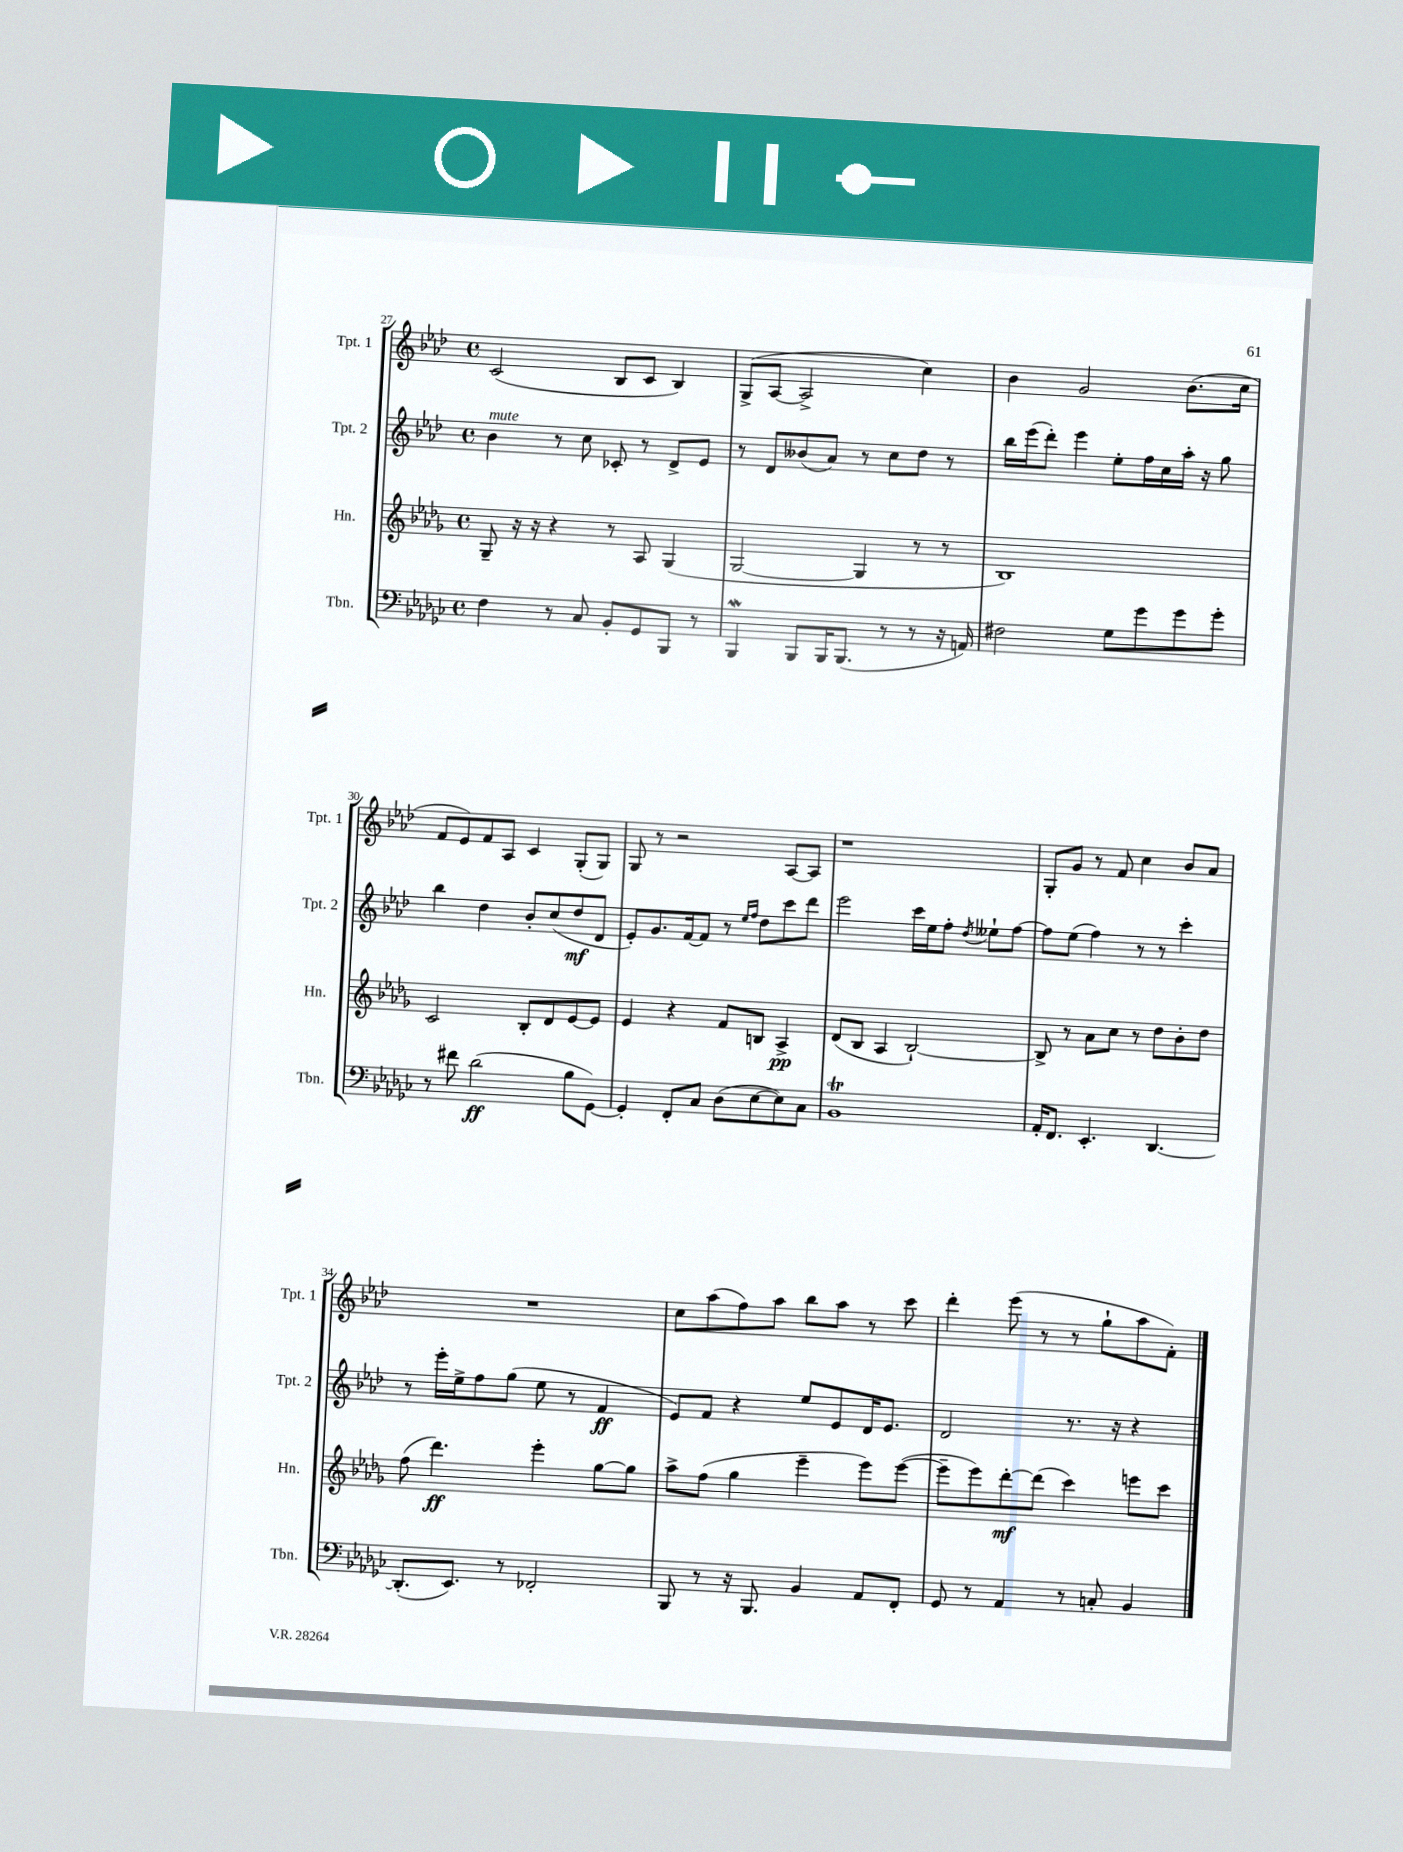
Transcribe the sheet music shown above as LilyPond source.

<<
\new StaffGroup <<
\new Staff = "s0" \with { instrumentName = "Tpt. 1" shortInstrumentName = "Tpt. 1" } {
    \clef treble \key aes \major \defaultTimeSignature \time 4/4
    \autoBeamOff c'2( bes8[ c'8] bes4) |
    g8[->( aes8]~ aes2-> c''4) |
    bes'4 g'2 bes'8.[( c''16] |
    f'8[ ees'8) f'8 aes8] c'4 g8[-.( g8]) |
    g8 r8 r2 aes8[~ aes8] |
    r1 |
    g8[-. g'8] r8 f'8 c''4 bes'8[ aes'8] |
    R1 |
    c''8[ aes''8( f''8) aes''8] bes''8[ aes''8] r8 c'''8 |
    des'''4-. ees'''8( r8 r8 g''8[-! aes''8 f'8]-.) \bar "|." |
}
\new Staff = "s1" \with { instrumentName = "Tpt. 2" shortInstrumentName = "Tpt. 2" } {
    \clef treble \key aes \major \defaultTimeSignature \time 4/4
    \autoBeamOff bes'4^\markup { \italic "mute" } r8 c''8 ces'8-. r8 des'8[-> ees'8] |
    r8 des'8[ beses'8( aes'8]) r8 c''8[ des''8] r8 |
    bes''16[ ees'''16( des'''8]-.) ees'''4 ees''8[-. f''16 c''16 aes''16]-. r16 g''8 |
    bes''4 des''4 bes'8[-. c''8( des''8\mf des'8] |
    ees'8[-.) g'8. f'16~ f'8] r8 \grace { ees''16[ f''16] } des''8[ c'''8 des'''8] |
    ees'''2 c'''16[ ees''16 f''8]-. \acciaccatura { des''8 } eeses''8[-! f''8]~ |
    f''8[ ees''8]( f''4) r8 r8 c'''4-. |
    r8 ees'''16[-. ees''16-> f''8 g''8]( ees''8 r8 f'4\ff |
    ees'8[) f'8] r4 ees''8[ ees'8 des'16 ees'8.] |
    des'2 r8. r16 r4 \bar "|." |
}
\new Staff = "s2" \with { instrumentName = "Hn." shortInstrumentName = "Hn." } {
    \clef treble \key des \major \defaultTimeSignature \time 4/4
    \autoBeamOff ges8-- r16 r16 r4 r8 aes8 ges4( |
    ges2~ ges4 r8 r8 |
    bes1) |
    c'2 bes8[-. des'8 ees'8~ ees'8] |
    ees'4 r4 f'8[ b8] aes4->\pp |
    des'8[( bes8] aes4 bes2~-!) |
    bes8-> r8 aes'8[ c''8] r8 des''8[ bes'8-. des''8] |
    f''8( des'''4.\ff) ees'''4-. ges''8[~ ges''8] |
    aes''8[-> f''8]( ges''4 ees'''4-- ees'''8[) ees'''8]~( |
    ees'''8[-- ees'''8) des'''8~-.\mf des'''8]( c'''4) e'''8[ c'''8] \bar "|." |
}
\new Staff = "s3" \with { instrumentName = "Tbn." shortInstrumentName = "Tbn." } {
    \clef bass \key ges \major \defaultTimeSignature \time 4/4
    \autoBeamOff f4 r8 ces8 bes,8[-. ges,8 bes,,8] r8 |
    bes,,4\mordent bes,,8[ bes,,16 bes,,8.]( r8 r8 r16 a,16) |
    fis2 ges8[ ges'8 ges'8 ges'8]-. |
    r8 fis'8 des'2\ff( bes8[ ges,8]~) |
    ges,4-. f,8[-. ces8] des8[( ees8~ ees8) ces8] |
    bes,1\trill |
    aes,16[-. f,8.] ees,4.-. des,4.~ |
    des,8.[-.( ees,8.]) r8 fes,2-. |
    bes,,8 r8 r16 bes,,8. bes,4 aes,8[ f,8]-. |
    ges,8 r8 aes,4 r8 c8-. bes,4 \bar "|." |
}
>>
>>
\layout { \context { \Score currentBarNumber = #27 } }
